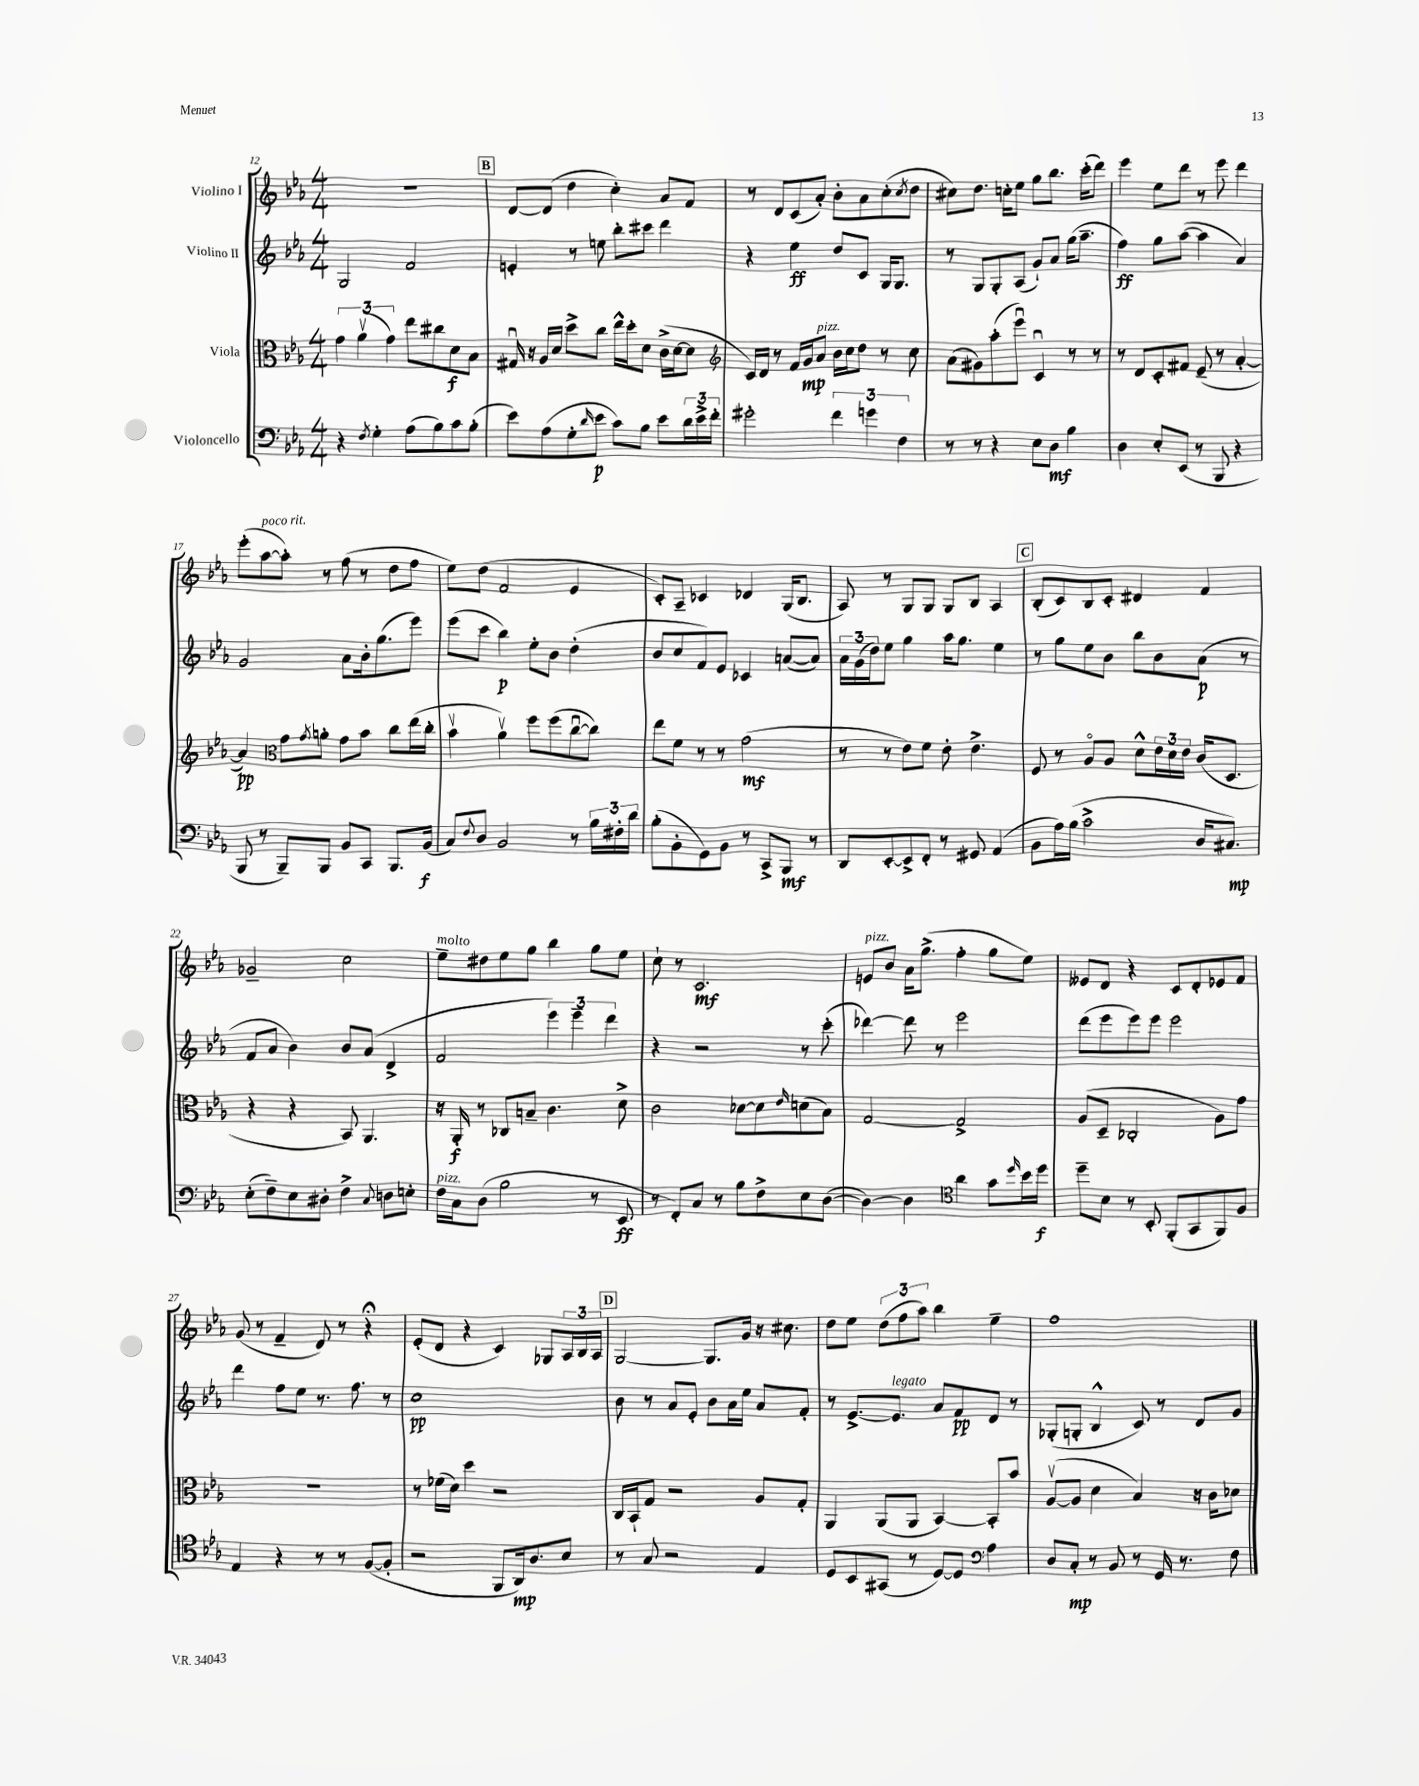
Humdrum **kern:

**kern	**kern	**kern	**kern
*staff4	*staff3	*staff2	*staff1
*clefF4	*clefC3	*clefG2	*clefG2
*k[b-e-a-]	*k[b-e-a-]	*k[b-e-a-]	*k[b-e-a-]
*M4/4	*M4/4	*M4/4	*M4/4
4r	6g\	2G/	1r
.	(6a-v\	.	.
8qF/	.	.	.
4G'\	.	.	.
.	6g\)	.	.
(8A-\L	8ee-\L	2f/	.
8B-\)	8cc#\	.	.
8c\	8d\	.	.
(8B-'\J	8B-\J	.	.
=	=	=	=
8e-\L)	16G#u/	4e'/	[8d/L
.	16r	.	.
(8A-\	16A-/LL	.	(8d/]J
.	16d/JJ	.	.
8G'\	8dd^\L	8r	4dd\
16qqd/	.	.	.
8e-\J	8cc\J	8ee\	.
8c\L)	16ee-^^\LL	8bb-'\L	4cc'\)
.	16dd'\J	.	.
8B-\J	8d\J	8ccc#\J	.
8e-\L	(16c^\LL	4ddd\	8a-/L
.	[16d\J	.	.
24d\L	8d\]J	.	8f/J
24e-^\	.	.	.
24f'\JJ	.	.	.
=	=	=	=
*	*clefG2	*	*
2g#'\	16c/LL)	4r	8r
.	16d/JJ	.	.
.	8r	.	8d/L
.	16f/LL	4ee-\	(8c/
.	16g/J	.	.
.	8a-/J	.	8a-'/J)
6f\	16b-\LL	8dd/L	8b-'\L
.	16cc\J	.	.
.	8dd\J	8c/J	8a-\
6g\	.	.	.
.	8r	16G/LK	(8cc'\
.	.	8.G/J	.
6F\	.	.	.
.	.	.	8qcc/
.	8cc\	.	8dd\J
=	=	=	=
8r	(8a-\L	8r	8cc#\L)
8r	8g#\)	8G/L	8.dd\J
4r	(8aa-'\	8G'/	.
.	.	.	16cc'\LK
.	8eee-u\J)	(8A-/J	8ee-\J
8E-\L	4cu/	8g`/L)	8gg\L
8D\J	.	8a-/J	8.bb-\J
4B-\	8r	(16gg\LK	.
.	.	8.aa-~\J	(16ccc'\LK
.	8r	.	8ddd\J)
=	=	=	=
4D\	8r	4ff\)	4eee-\
.	8d/L	.	.
8E-'/L	8c'/	8gg\L	8ee-\L
(8EE-/J	8f#/J	([8aa-\J	8ddd\J
8r	(8e-~/	4aa-\]	8r
8BBB-/	8r	.	8eee-\
4r	[4a-'/	4a-/)	4ddd\
=	=	=	=
8BBB-/	4a-/])	2g/	(8eee-'\L
8r	.	.	[8aa-\
*	*clefC3	*	*
8BBB-~/L)	8g\L	.	8aa-'\]J)
.	8qg/	.	.
8BBB-/J	8a'\J	.	8r
8BB-/L	8g\L	8a-\L	(8ff\
8CC/J	8b-\J	16b-'\k	8r
.	.	(8.gg\	.
8.BBB-/L	8cc\L	.	8dd\L
.	(16ee-\L	8eee-\J)	8ff\J
(16BB-/Jk	16cc'\JJ	.	.
=	=	=	=
8C/L)	4b-v\	(8eee-\L	8ee-\L)
8qqF/	.	.	.
8D/J	.	8ccc\J	(8dd\J
2BB-/	4a-v\)	4bb-\)	2f/
.	8ff\L	8ee-'\L	.
.	(8ff\	8b-\J	.
8r	[8ccu\	(4dd'\	4e-/
24B-\LL	8cc\]J)	.	.
24F#'\	.	.	.
24d\JJ	.	.	.
=	=	=	=
(8B-'\L	8ee-\L	8b-/L	8c'/L)
8BB-'\	8f\J	8cc/	8A-~/J
8GG\)	8r	8f/)	4c-/
8BB-\J	8r	8e-/J	.
8r	(2g\	4c-/	4d-/
8CC^/L	.	.	.
8BBB-/J	.	([8a/L	(16G/LK
.	.	.	8.B-/J
8r	.	8a/]J)	.
=	=	=	=
8DD/L	8r	24a-\LL	8A-/)
.	.	(24g\	.
.	.	24dd\J)	.
[8EE-'/	8r	8ee-\J	8r
8EE-^/]	8e-\L)	4gg\	8G/L
8FF'/J	8f\J	.	8G/J
8r	8e-'\	16aa-\LK	8G/L
.	.	8.gg\J	.
8GG#/	4.e-^\	.	8B-/J
(4AA-/	.	4ee-\	4A-/
=	=	=	=
8BB-\L	8F/	8r	(8B-'/L
16A-\L)	8r	8gg\L	8c/)
(16B-\JJ	.	.	.
2c^\	8A-o/L	8ee-\	8B-/
.	8A-/J	8b-\J	8c'/J
.	8d^^\L	8bb-\L	4d#/
.	24e-\L	8b-\	.
.	24d\	.	.
.	24e-\JJ	.	.
16D/LK	(16c/LK	(8a-\J	4f/
8.C#/J)	8.D/J	.	.
.	.	8r	.
=	=	=	=
(8E-'\L	4r	8f/L	2g-~/
8F~\)	.	8a-/J	.
8E-\	4r	4b-\)	.
8D#'\J	.	.	.
4F^\	8BB-/)	8b-/L	2cc\
.	4.AA-/	(8a-/J	.
8qqC/	.	.	.
8D\L	.	4d^/	.
8E'\J	.	.	.
=	=	=	=
16F\LL	16r	2f/	8ee-~\L
16C\J	16AA-'/	.	.
(8D\J	8r	.	8dd#\
2B-\	8C-/L	.	8ee-\
.	8B~/J	.	8gg\J
.	4.c\	6eee-\)	4bb-\
.	.	6eee-~\	.
8r	.	.	8gg\L
.	.	6ddd\	.
8EE-/	8d^\	.	8ee-\J
=	=	=	=
8r	2c\	4r	8cc`\
8FF'/L)	.	.	8r
8C/J	.	2r	2.c/
8r	.	.	.
8B-\L	[8d-\L	.	.
8F^\	8d-\]	.	.
.	16qqe-/	.	.
8E-\	(8d\	8r	.
([8D\J	8B-\J)	(8ccc'\	.
=	=	=	=
4D\_)	[2G/	[4ddd-\)	8e/L
.	.	.	8b-/J
4D\]	.	8ddd-\]	16a-\LK
.	.	.	(8.gg^\J
.	.	8r	.
*clefC4	*	*	*
4a-\	2G^/]	2eee-\	4ff'\
8g\L	.	.	8gg\L
16qqdd/	.	.	.
16b-\L	.	.	8ee-\J)
16dd\JJ	.	.	.
=	=	=	=
8dd~\L	(8A-/L	(8ddd\L	8e--/L
8B-\J	8D~/J	8eee-\	8d/J
8r	2C-'/	8eee-\)	4r
8BB-'/	.	8eee-\J	.
(8FF'/L	.	2eee-\	8c/L
8GG/	.	.	8d'/
8FF/)	8A-\L)	.	8e-/
8F/J	8g\J	.	8f/J
=	=	=	=
4E-/	1r	4ddd\	(8g/
.	.	.	8r
4r	.	8ff\L	4f~/
.	.	8ee-\J	.
8r	.	8.r	8d/)
8r	.	.	8r
.	.	8.ff\	.
([8F/L	.	.	4r;
8F'/]J	.	8r	.
=	=	=	=
2r	8r	1cc	(8e-'/L
.	(16f-\LL	.	8d/J
.	16d\JJ)	.	.
.	4dd\	.	4r
8FF/L	2r	.	4c/)
16AA-/k)	.	.	.
8.A-/	.	.	.
.	.	.	8G-/L
8B-/J	.	.	24A-/L
.	.	.	24B-/
.	.	.	24A-/JJ
=	=	=	=
8r	16C/LL	8b-\	[2G/
.	16BB-`/J	.	.
8G/	8G/J	8r	.
2r	2r	8a-/L	.
.	.	8e-'/J	.
.	.	8b-\L	8.G/]L
.	.	16a-\L	.
.	.	16ee-\JJ	16g/Jk
4E-/	8A-/L	8a-/L	16r
.	.	.	8.cc#\
.	8G'/J	8f'/J	.
=	=	=	=
8D/L	4AA-/	8r	8dd\L
8BB-/	.	[8.e-^/L	8ee-\J
(8GG#/J	(8AA-/L	.	(12dd\L
.	.	8.e-/]J	.
.	.	.	12ff\
8r	8AA-/J	.	.
.	.	.	12aa-\J)
[8D/L)	[4BB-/)	8a-/L	4bb-\
8D/]J	.	8f/	.
*clefF4	*	*	*
4A-\	8BB-'/]L	8d/J	4ee-~\
.	8b-/J	8r	.
=	=	=	=
8D/L	([8A-v/L	(8G-'/L	1ff
8C'/J	8A-/]J	8G'/J	.
8r	4d\	4B-^^/	.
8BB-/	.	.	.
8r	4B-/)	8c/)	.
16GG/	.	8r	.
8.r	.	.	.
.	16r	8d/L	.
.	16c\LK	.	.
8F\	8d-\J	8g/J	.
==	==	==	==
*-	*-	*-	*-
